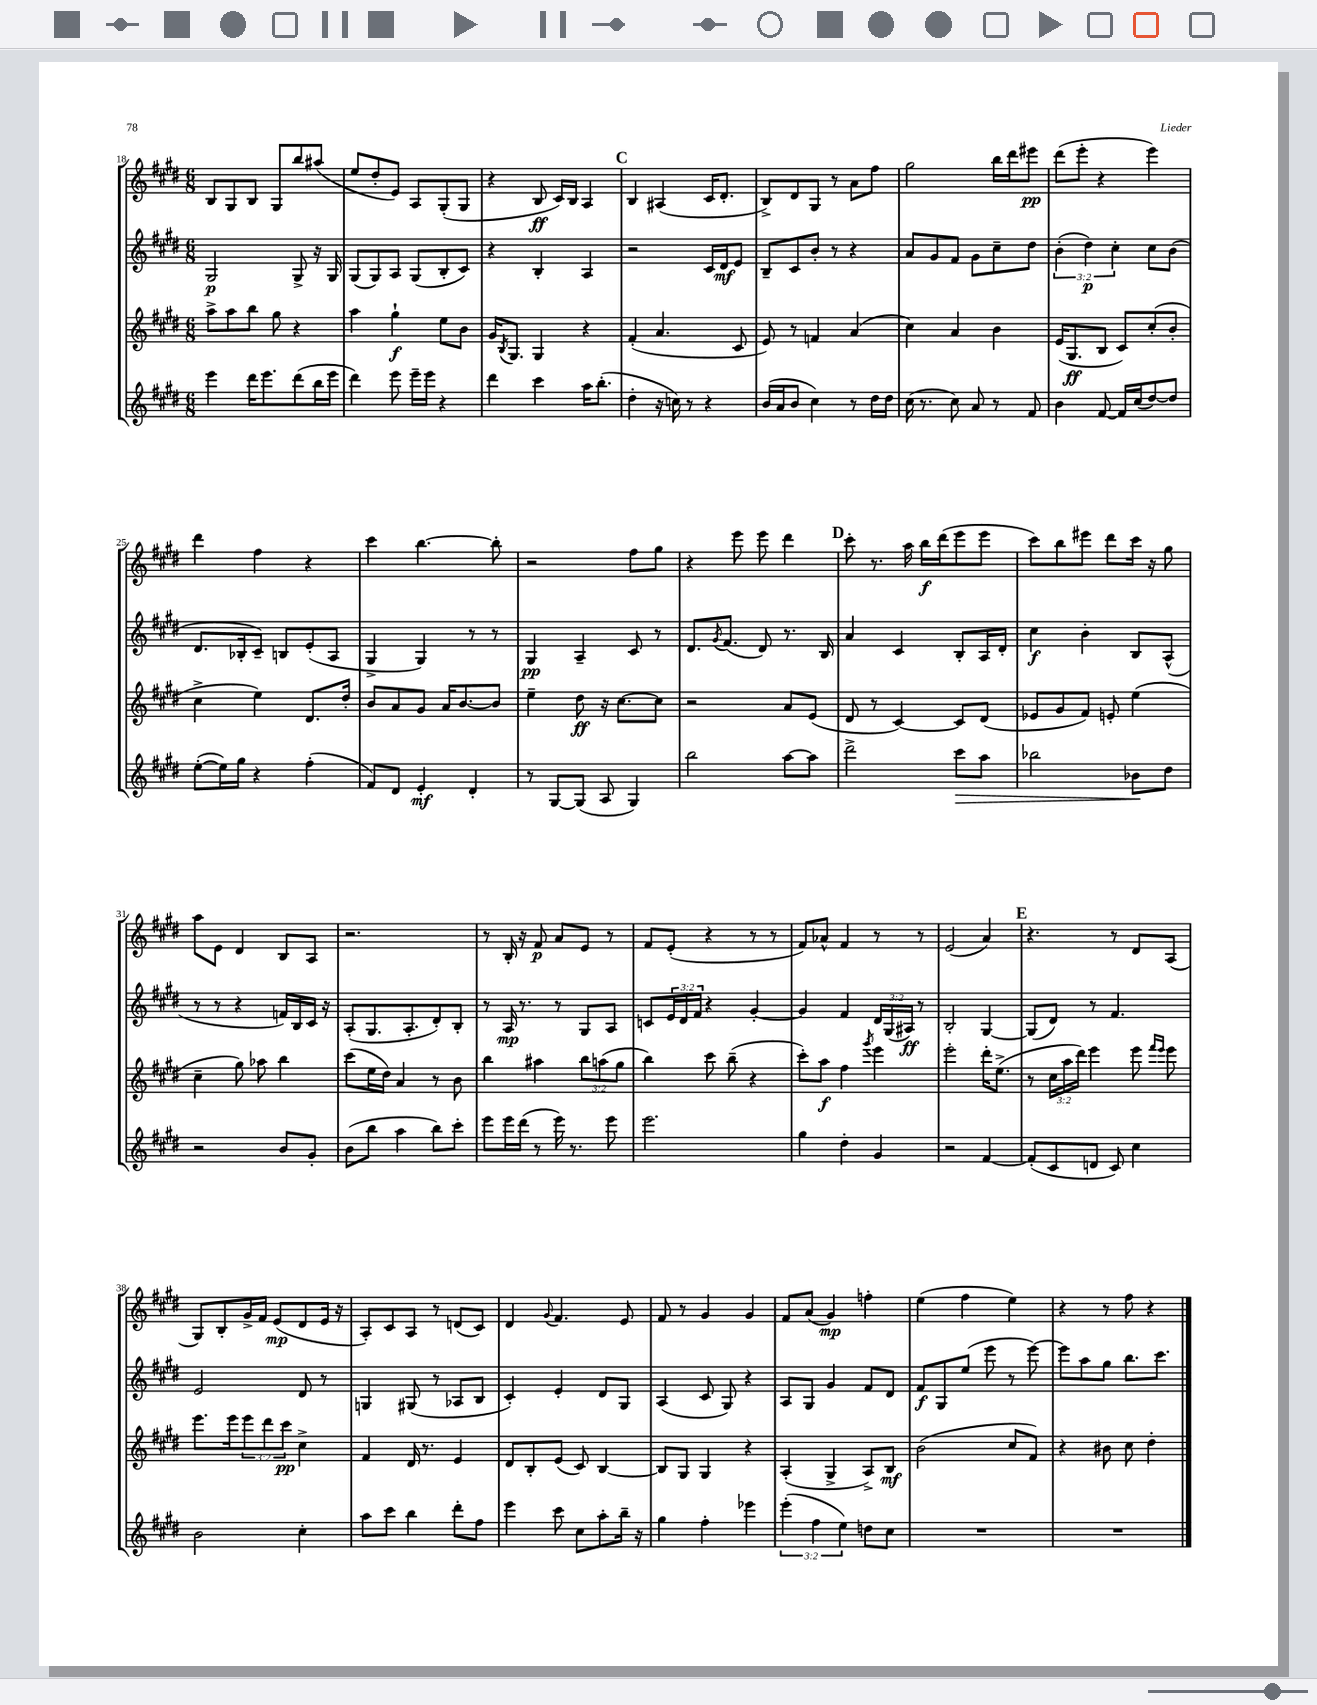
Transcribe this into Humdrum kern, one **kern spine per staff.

**kern	**dynam	**kern	**dynam	**kern	**dynam	**kern	**dynam
*part4	*part4	*part3	*part3	*part2	*part2	*part1	*part1
*staff4	*staff4	*staff3	*staff3	*staff2	*staff2	*staff1	*staff1
*clefG2	*	*clefG2	*	*clefG2	*	*clefG2	*
*k[f#c#g#d#]	*	*k[f#c#g#d#]	*	*k[f#c#g#d#]	*	*k[f#c#g#d#]	*
*M6/8	*	*M6/8	*	*M6/8	*	*M6/8	*
=18	=18	=18	=18	=18	=18	=18	=18
4eee\	.	8aa^\L	.	2G#/	p	8B/L	.
.	.	8aa\	.	.	.	8G#/	.
16ddd#\KL	.	8bb\J	.	.	.	8B/J	.
8.eee\	.	.	.	.	.	.	.
.	.	8gg#\	.	.	.	8G#/L	.
(8ddd#\	.	4r	.	8G#^/	.	8bb/	.
16bb\L	.	.	.	16r	.	(8aa#X/J	.
16eee\JJ	.	.	.	16G#/	.	.	.
=19	=19	=19	=19	=19	=19	=19	=19
4ddd#\)	.	4aa\	.	(8G#/L	.	8ee/L	.
.	.	.	.	8G#/)	.	8dd#'/	.
8eee\	.	4gg#`\	f	8A/J	.	8e/J)	.
16eee~\LL	.	.	.	(8G#/L	.	8A/L	.
16eee\JJ	.	.	.	.	.	.	.
4r	.	8ee\L	.	8B'/	.	(8G#'/	.
.	.	8b\J	.	8c#/J)	.	8G#/J	.
=20	=20	=20	=20	=20	=20	=20	=20
4ddd#\	.	16g#/KL	.	4r	.	4r	.
.	.	8qB/	.	.	.	.	.
.	.	8.G#/J	.	.	.	.	.
4ccc#\	.	4G#/	.	4B'/	.	8B/	ff
.	.	.	.	.	.	16c#/LL)	.
.	.	.	.	.	.	16B/JJ	.
16aa\KL	.	4r	.	4A/	.	4A/	.
(8.bb'\J	.	.	.	.	.	.	.
!!LO:REH:place=s1:t=C
=21	=21	=21	=21	=21	=21	=21	=21
4dd#'\	.	(4f#'/	.	2r	.	4B/	.
16r	.	4.a/	.	.	.	(4A#X/	.
16ccn\)	.	.	.	.	.	.	.
8r	.	.	.	.	.	.	.
4r	.	.	.	16c#/LL	.	16c#/KL	.
.	.	.	.	16d#/J	mf	8.d#'/J	.
.	.	8c#/	.	8e/J	.	.	.
=22	=22	=22	=22	=22	=22	=22	=22
(16b/LL	.	8e/)	.	8B~/L	.	8B^/L)	.
16a/J	.	.	.	.	.	.	.
8b/J	.	8r	.	8c#/	.	8d#/	.
4cc#\)	.	4fn/	.	8b'/J	.	8G#/J	.
.	.	.	.	8r	.	8r	.
8r	.	(4a/	.	4r	.	8a\L	.
16dd#\LL	.	.	.	.	.	8ff#\J	.
16dd#\JJ	.	.	.	.	.	.	.
=23	=23	=23	=23	=23	=23	=23	=23
(16cc#\	.	4cc#\)	.	8a/L	.	2gg#\	.
8.r	.	.	.	.	.	.	.
.	.	.	.	8g#/	.	.	.
8cc#\)	.	4a/	.	8f#/J	.	.	.
8a/	.	.	.	8g#\L	.	.	.
8r	.	4b\	.	8cc#~\	.	16bb\LL	.
.	.	.	.	.	.	16ddd#\J	.
8f#/	.	.	.	8dd#\J	.	8eee#X\J	pp
=24	=24	=24	=24	=24	=24	=24	=24
4b\	.	(16e/KL	.	(6b'\	.	(8ddd#\L	.
.	.	8.G#/	ff	.	.	.	.
.	.	.	.	.	.	8eee'\J	.
.	.	.	.	6dd#\)	p	.	.
[8f#/	.	8B/J	.	.	.	4r	.
.	.	.	.	6cc#'\	.	.	.
16f#/LL]	.	8c#/L)	.	.	.	.	.
(16cc#/J	.	.	.	.	.	.	.
[8dd#/)	.	(8cc#'/	.	8cc#\L	.	4eee\)	.
8dd#/J]	.	8b'/J	.	(8b\J	.	.	.
!!LO:LB:g=z
=25	=25	=25	=25	=25	=25	=25	=25
([8ee'\L	.	4cc#^\	.	8.d#/L	.	4ddd#\	.
16ee\L])	.	.	.	.	.	.	.
16gg#\JJ	.	.	.	16B-X'/k	.	.	.
4r	.	4ee\)	.	8c#~/J)	.	4ff#\	.
.	.	.	.	8Bn/L	.	.	.
(4ff#'\	.	8.d#/L	.	(8e'/	.	4r	.
.	.	.	.	8A/J	.	.	.
.	.	16dd#'/Jk	.	.	.	.	.
=26	=26	=26	=26	=26	=26	=26	=26
8f#/L)	.	8b/L	.	4G#^/	.	4ccc#\	.
8d#/J	.	8a/	.	.	.	.	.
4e'/	mf	8g#/J	.	4G#/)	.	[4.bb\	.
.	.	16a/KL	.	.	.	.	.
.	.	[8.b/	.	.	.	.	.
4d#'/	.	.	.	8r	.	.	.
.	.	8b/J]	.	8r	.	8bb'\]	.
=27	=27	=27	=27	=27	=27	=27	=27
8r	.	4ee~\	.	4G#/	pp	2r	.
[8G#/L	.	.	.	.	.	.	.
(8G#/J]	.	8dd#\	ff	4A~/	.	.	.
8A/	.	16r	.	.	.	.	.
.	.	[8.cc#\L	.	.	.	.	.
4G#/)	.	.	.	8c#/	.	8ff#\L	.
.	.	8cc#\J]	.	8r	.	8gg#\J	.
=28	=28	=28	=28	=28	=28	=28	=28
2bb\	.	2r	.	8.d#/L	.	4r	.
.	.	.	.	8qg#/	.	.	.
.	.	.	.	(8.f#/J	.	.	.
.	.	.	.	.	.	8eee\	.
.	.	.	.	8d#/)	.	8eee\	.
[8aa\L	.	8a/L	.	8.r	.	4ddd#\	.
8aa\J]	.	(8e/J	.	.	.	.	.
.	.	.	.	16B/	.	.	.
!!LO:REH:place=s1:t=D
=29	=29	=29	=29	=29	=29	=29	=29
2ddd#^\	.	8d#/	.	4a/	.	8ccc#'\	.
.	.	8r	.	.	.	8.r	.
.	.	[4c#/)	.	4c#/	.	.	.
.	.	.	.	.	.	16aa\	.
.	.	.	.	.	.	16bb\LL	f
.	.	.	.	.	.	(16ddd#\J	.
!	!LO:HP:b	!	!	!	!	!	!
8ccc#\L	>	8c#/L]	.	8B'/L	.	8eee\	.
8aa\J	.	(8d#/J	.	16A/L	.	8eee\J	.
.	.	.	.	16d#'/JJ	.	.	.
=30	=30	=30	=30	=30	=30	=30	=30
2bb-X\	.	8e-X/L	.	4cc#\	f	8ccc#\L)	.
.	.	8g#/	.	.	.	8bb\	.
.	.	8f#/J)	.	4b'\	.	8eee#X\J	.
.	.	8en'/	.	.	.	8ddd#\L	.
8b-X\L	.	(4ee\	.	8B/L	.	16ccc#\Jk	.
.	.	.	.	.	.	16r	.
8dd#\J	]	.	.	(8A^^/J	.	8gg#\	.
!!LO:LB:g=z
=31	=31	=31	=31	=31	=31	=31	=31
2r	.	4cc#~\	.	8r	.	8aa\L	.
.	.	.	.	8r	.	8e\J	.
.	.	8gg#\)	.	4r	.	4d#/	.
.	.	8aa-X\	.	.	.	.	.
8b/L	.	4bb\	.	16fn/LL)	.	8B/L	.
.	.	.	.	16B/	.	.	.
8g#'/J	.	.	.	16c#/JJ	.	8A/J	.
.	.	.	.	16r	.	.	.
=32	=32	=32	=32	=32	=32	=32	=32
(8b\L	.	(8ccc#\L	.	(8A'/L	.	2.r	.
8bb\J	.	16ee\L	.	8.G#/	.	.	.
.	.	16dd#\JJ)	.	.	.	.	.
4aa\	.	4a/	.	.	.	.	.
.	.	.	.	8.A'/	.	.	.
8bb\L)	.	8r	.	8d#'/)	.	.	.
8ccc#'\J	.	8b\	.	8B'/J	.	.	.
=33	=33	=33	=33	=33	=33	=33	=33
8eee\L	.	4bb\	.	8r	.	8r	.
16eee\L	.	.	.	16A/	mp	16B'/	.
(16ddd#\JJ	.	.	.	8.r	.	16r	.
8r	.	4aa#X\	.	.	.	8f#/	p
16eee\)	.	.	.	8r	.	8a/L	.
8.r	.	.	.	.	.	.	.
.	.	12bb\L	.	8G#/L	.	8e/J	.
.	.	(12aan\	.	.	.	.	.
8eee\	.	.	.	8A/J	.	8r	.
.	.	12gg#\J	.	.	.	.	.
=34	=34	=34	=34	=34	=34	=34	=34
2.eee\	.	4bb\)	.	8cn/L	.	8f#/L	.
.	.	.	.	24e/L	.	(8e'/J	.
.	.	.	.	24d#/	.	.	.
.	.	.	.	24f#/JJ	.	.	.
.	.	8ccc#\	.	4r	.	4r	.
.	.	(8bb~\	.	.	.	.	.
.	.	4r	.	[4g#'/	.	8r	.
.	.	.	.	.	.	8r	.
=35	=35	=35	=35	=35	=35	=35	=35
4gg#\	.	8ccc#'\L)	.	4g#/]	.	8f#/L)	.
.	.	8aa\J	f	.	.	8a-X^^/J	.
4dd#'\	.	4ff#\	.	4f#/	.	4f#/	.
.	.	8qggg#/	.	.	.	.	.
4g#/	.	4eee\	.	24d#/LL	.	8r	.
.	.	.	.	(24G#/	.	.	.
.	.	.	.	24A#X/JJ)	ff	.	.
.	.	.	.	8r	.	8r	.
=36	=36	=36	=36	=36	=36	=36	=36
2r	.	2eee'\	.	2B'/	.	(2e/	.
[4f#/	.	16ddd#'\KL	.	[4G#/	.	4a/)	.
.	.	(8.ee^\J	.	.	.	.	.
!!LO:REH:place=s1:t=E
=37	=37	=37	=37	=37	=37	=37	=37
(8f#'/L]	.	8r	.	(8G#/L]	.	4.r	.
8c#/	.	24cc#\LL	.	8d#/J)	.	.	.
.	.	24aa\	.	.	.	.	.
.	.	24ddd#\JJ)	.	.	.	.	.
8dn/J	.	4eee\	.	8r	.	.	.
8c#/)	.	.	.	4.f#/	.	8r	.
4cc#\	.	8eee\	.	.	.	8d#/L	.
.	.	16qqfff#/LL	.	.	.	.	.
.	.	16qqeee/JJ	.	.	.	.	.
.	.	8eee\	.	.	.	(8A/J	.
!!LO:LB:g=z
=38	=38	=38	=38	=38	=38	=38	=38
2b\	.	8.eee\L	.	2e/	.	8G#/L)	.
.	.	.	.	.	.	8B'/	.
.	.	16eee\k	.	.	.	.	.
.	.	12eee\	.	.	.	16g#^/L	.
.	.	.	.	.	.	16f#/JJ	.
.	.	12ddd#\	.	.	.	.	.
.	.	.	.	.	.	(8e/L	mp
.	.	12ccc#\J	pp	.	.	.	.
4cc#'\	.	4cc#^\	.	8d#/	.	8d#/	.
.	.	.	.	8r	.	16e/Jk	.
.	.	.	.	.	.	16r	.
=39	=39	=39	=39	=39	=39	=39	=39
8aa\L	.	4f#/	.	4Gn/	.	8A'/L)	.
8ccc#\J	.	.	.	.	.	8c#/	.
4bb\	.	16d#/	.	(8G#X/	.	8A/J	.
.	.	8.r	.	.	.	.	.
.	.	.	.	8r	.	8r	.
8ddd#'\L	.	4e/	.	8A-X/L	.	(8dn/L	.
8ff#\J	.	.	.	8B/J	.	8c#/J)	.
=40	=40	=40	=40	=40	=40	=40	=40
4eee\	.	8d#/L	.	4c#'/)	.	4d#/	.
.	.	8B'/	.	.	.	.	.
.	.	.	.	.	.	8qqg#/	.
8ccc#\	.	(8e/J	.	4e'/	.	4.f#/	.
8cc#\L	.	8c#/)	.	.	.	.	.
8aa'\	.	[4B/	.	8d#/L	.	.	.
16bb~\Jk	.	.	.	8G#/J	.	8e/	.
16r	.	.	.	.	.	.	.
=41	=41	=41	=41	=41	=41	=41	=41
4gg#\	.	8B/L]	.	(4A/	.	8f#/	.
.	.	8G#/J	.	.	.	8r	.
4ff#'\	.	4G#/	.	8c#/	.	4g#/	.
.	.	.	.	8G#/)	.	.	.
4eee-X\	.	4r	.	4r	.	4g#/	.
=42	=42	=42	=42	=42	=42	=42	=42
(6eee'\	.	(4A'/	.	8A/L	.	8f#/L	.
.	.	.	.	8G#/J	.	(8a/J	.
6ff#\	.	.	.	.	.	.	.
.	.	4G#^/	.	4g#/	.	4g#/)	mp
6ee\)	.	.	.	.	.	.	.
8ddn\L	.	8A^/L)	.	8f#/L	.	4ffn'\	.
8cc#\J	.	8B/J	mf	8d#/J	.	.	.
=43	=43	=43	=43	=43	=43	=43	=43
2.r	.	(2b\	.	8f#/L	f	(4ee\	.
.	.	.	.	8G#/	.	.	.
.	.	.	.	(8ee/J	.	4ff#\	.
.	.	.	.	8eee\	.	.	.
.	.	8cc#/L	.	8r	.	4ee\)	.
.	.	8f#/J)	.	[8eee\)	.	.	.
=44	=44	=44	=44	=44	=44	=44	=44
2.r	.	4r	.	8eee\L]	.	4r	.
.	.	.	.	8aa\	.	.	.
.	.	8b#X\	.	8gg#\J	.	8r	.
.	.	8cc#\	.	8.bb\L	.	8ff#\	.
.	.	4dd#'\	.	.	.	4r	.
.	.	.	.	8.ccc#\J	.	.	.
==	==	==	==	==	==	==	==
*-	*-	*-	*-	*-	*-	*-	*-
